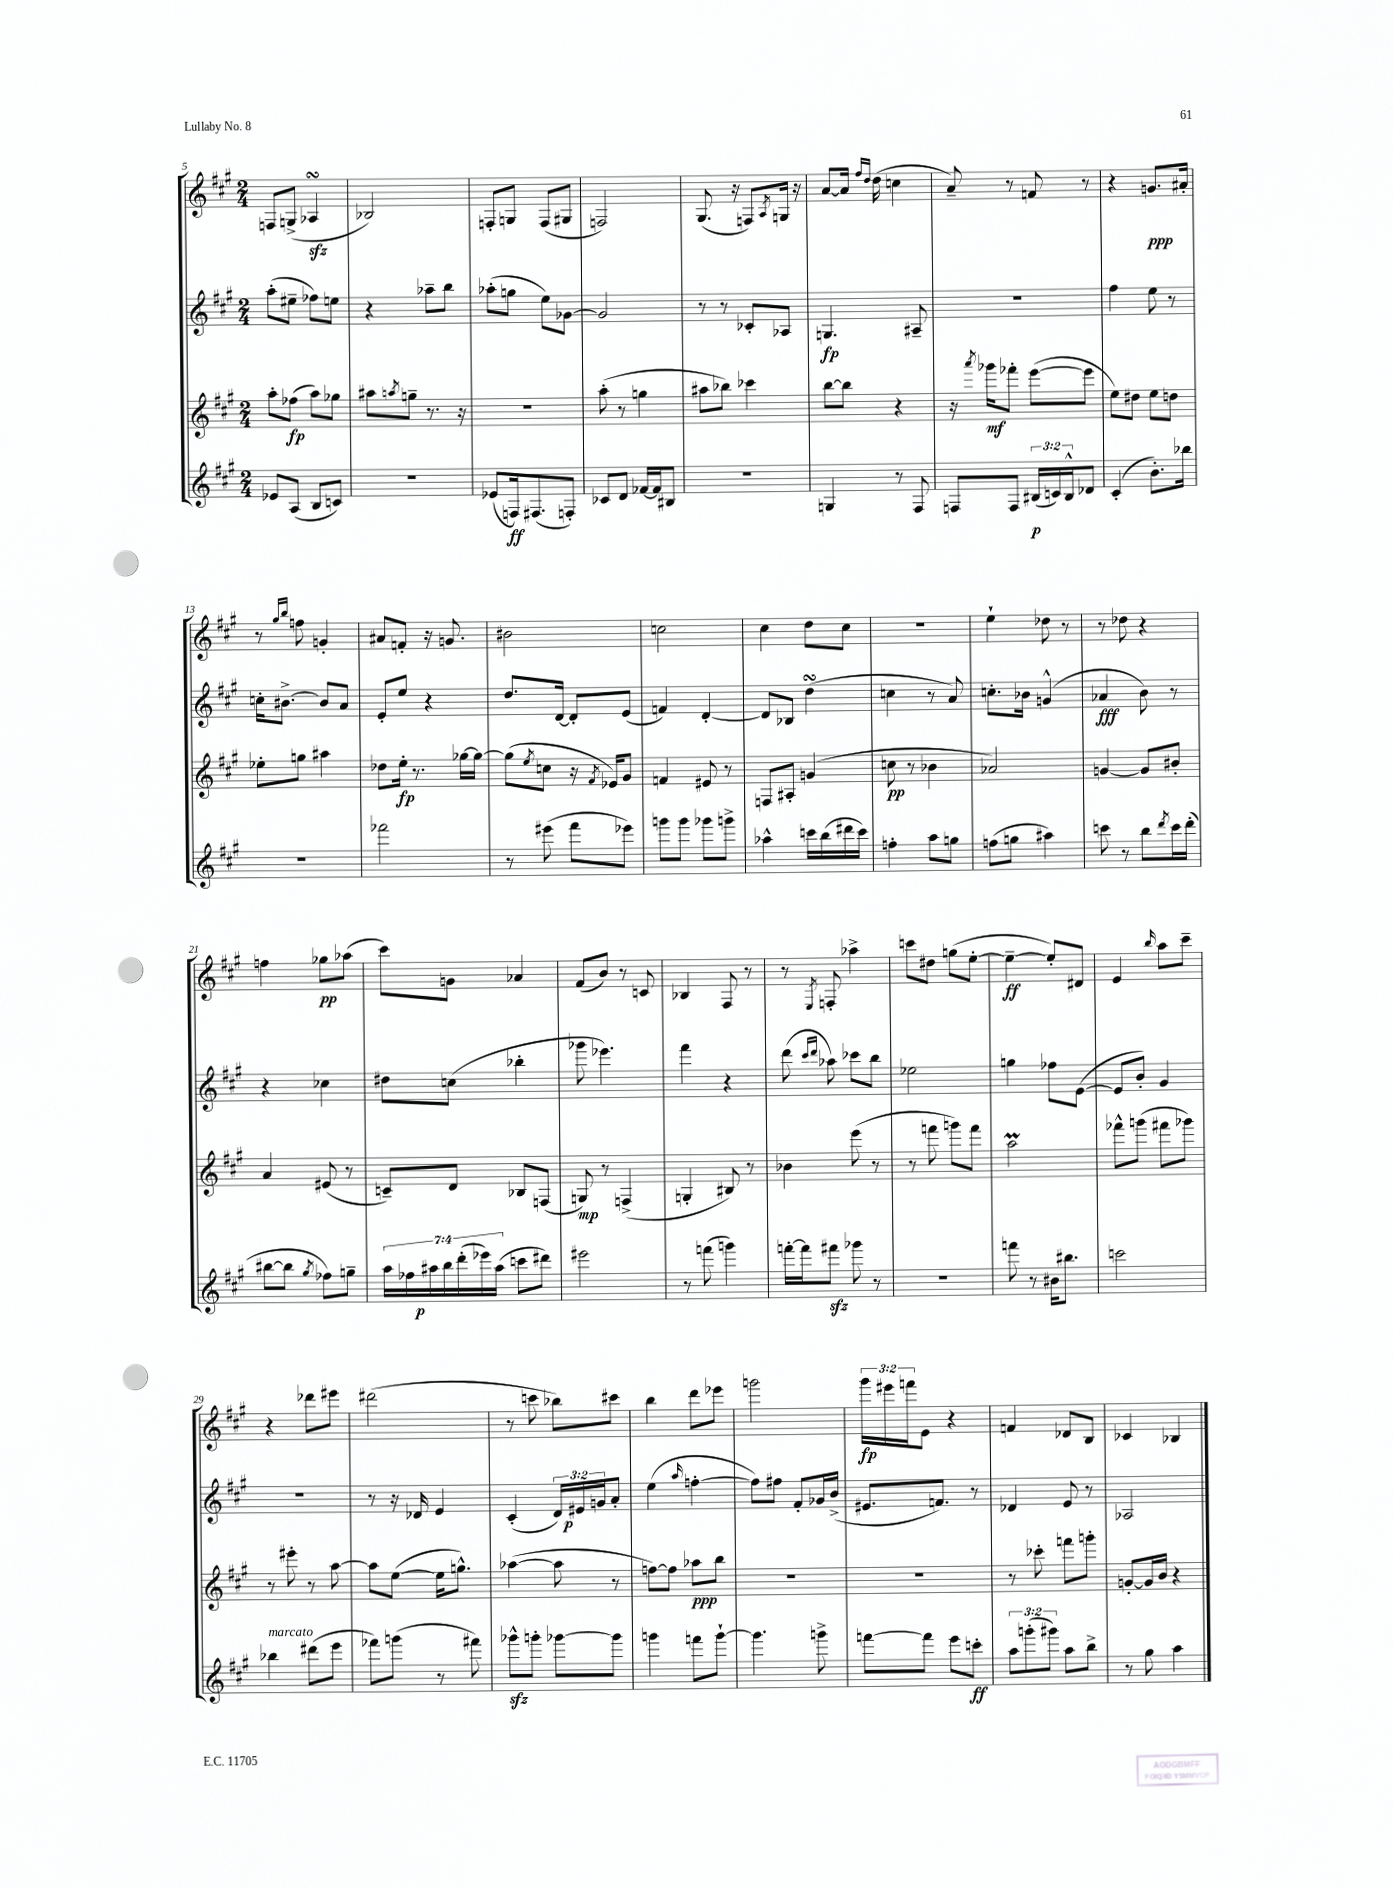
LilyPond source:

<<
\new StaffGroup <<
\new Staff = "s0" {
    \clef treble \key a \major \numericTimeSignature \time 2/4 \override Staff.TupletNumber.text = #tuplet-number::calc-fraction-text
    f8 g8->( aes4\turn\sfz |
    bes2) |
    f8-. g8 f8( gis8 |
    f2) |
    gis8.( r16 f8) \acciaccatura { a8 } g16 r16 |
    a'8~ a'16 \grace { fis''16 d''16 } d''16( c''4 |
    a'8--) r8 f'8 r8 |
    r4 g'8.\ppp ais'16-. |
    r8 \grace { gis''16 b''16 } f''8 g'4-. |
    ais'8 f'8-. r16 g'8. |
    bis'2 |
    c''2 |
    cis''4 d''8 cis''8 |
    r2 |
    e''4-! des''8 r8 |
    r8 des''8 r4 |
    f''4 ges''8\pp aes''8( |
    cis'''8) g'8 aes'4 |
    fis'8( b'8) r8 c'8 |
    bes4 fis8 r8 |
    r8 \acciaccatura { e8 } f8-. aes''4-> |
    c'''8 dis''8 g''8( e''8~-. |
    e''4~--\ff e''8-.) dis'8 |
    e'4 \grace { b''16 } a''8 cis'''8-- |
    r4 des'''8 eis'''8 |
    dis'''2( |
    r8 c'''8 bes''8) cis'''8 |
    b''4 d'''8 ees'''8 |
    g'''2 |
    \tuplet 3/2 { gis'''16\fp eis'''16 f'''16 } e'8 r4 |
    f'4 des'8 b8 |
    ces'4 bes4 \bar "|." |
}
\new Staff = "s1" {
    \clef treble \key a \major \numericTimeSignature \time 2/4 \override Staff.TupletNumber.text = #tuplet-number::calc-fraction-text
    a''8-.( eis''8-- fes''8) e''8 |
    r4 aes''8-- b''8 |
    aes''8-.( g''8 e''8) ges'8~ |
    ges'2 |
    r8 r8 ces'8-. aes8 |
    g4.\fp ais8-- |
    R2 |
    fis''4 e''8 r8 |
    c''16-. bis'8.~-> bis'8 a'8 |
    e'8-. e''8 r4 |
    d''8. d'16~ d'8-. e'8( |
    f'4) d'4~-. |
    d'8 bes8 d''4\turn( |
    c''4 r8 a'8) |
    c''8.-. bes'16 g'4-^( |
    aes'4\fff b'8) r8 |
    r4 ces''4 |
    dis''8 c''8( bes''4-. |
    ges'''8 ees'''4.) |
    fis'''4 r4 |
    d'''8( \grace { cis'''16 d'''16 } aes''8) ces'''8 b''8 |
    ees''2 |
    g''4 fes''8 e'8~( |
    e'8 b'8-.) gis'4 |
    R2 |
    r8 r16 des'16 e'4 |
    cis'4-.( \tuplet 3/2 { d'16) eis'16\p g'16 } a'8-. |
    e''4( \grace { a''16 } f''4~-. |
    f''8) fis''8 fis'8-. ges'16 b'16->( |
    eis'8. f'8.) r8 |
    des'4 e'8 r8 |
    aes2 \bar "|." |
}
\new Staff = "s2" {
    \clef treble \key a \major \numericTimeSignature \time 2/4
    a''8-. fes''8\fp( a''8) ges''8 |
    ais''8 \acciaccatura { a''8 } g''8-- r8. r16 |
    R2 |
    a''8-.( r8 g''4 |
    ais''8 bes''8) ces'''4 |
    b''8~ b''8 r4 |
    r16 \acciaccatura { a'''8 } ges'''16\mf fes'''8-. e'''8~( e'''8 |
    e''8) dis''8 e''8 d''8 |
    ees''8-. g''8 ais''4 |
    des''8 e''16-.\fp r8. ges''16~ ges''16~ |
    ges''8( \acciaccatura { e''8 } c''8 r16 \acciaccatura { fis'8 } ees'16) gis'8 |
    f'4 eis'8 r8 |
    f8 ais8-. g'4( |
    c''8\pp r8 bes'4 |
    aes'2) |
    g'4~ g'8 bis'8-. |
    a'4 eis'8( r8 |
    c'8--) d'8 bes8 f8( |
    g8\mp) r8 f4->( |
    g4-. bis8) r8 |
    bes'4 e'''8( r8 |
    r8 f'''8 g'''8) f'''8 |
    a''2\prall |
    fes'''8-^ g'''8( fis'''8 ges'''8) |
    r8 eis'''8-. r8 a''8~ |
    a''8 e''8~( e''16 g''8.-^) |
    aes''4~( aes''8 r8 |
    f''8~) f''8 aes''8\ppp b''8 |
    r2 |
    R2 |
    r8 ces'''8-. f'''8 g'''8-. |
    g'8~-. g'16 b'16 r4 \bar "|." |
}
\new Staff = "s3" {
    \clef treble \key a \major \numericTimeSignature \time 2/4 \override Staff.TupletNumber.text = #tuplet-number::calc-fraction-text
    ees'8 a8( b8 c'8) |
    r2 |
    ees'8( f16\ff) fis8.( f8-.) |
    ces'8 d'8 fes'16~ fes'16 bis8 |
    r2 |
    g4 r8 fis8 |
    f8 f8 \tuplet 3/2 { bis16\p( c'16) bis16-^ } des'8 |
    cis'4-.( b'8.-.) bes''16 |
    R2 |
    fes'''2 |
    r8 eis'''8( fis'''8 ees'''8) |
    g'''8 g'''8 ges'''8 g'''8-> |
    aes''4-^ c'''16 b''16( dis'''16 c'''16) |
    f''4-. a''8 g''8 |
    f''8( g''8 ais''4) |
    c'''8 r8 b''8 \acciaccatura { d'''8 } c'''16 d'''16-.( |
    bis''8~ bis''8 \acciaccatura { gis''8 } fes''8) g''8-- |
    \tuplet 7/4 { a''16 fes''16 ais''16\p b''16 d'''16-.( ees'''16) ais''16( } c'''8 dis'''8) |
    eis'''2 |
    r8 f'''8( g'''4) |
    f'''16~-. f'''16 fis'''8\sfz ges'''8 r8 |
    r2 |
    f'''8 r8 bis'16 bis''8. |
    c'''2 |
    bes''4^\markup { \italic "marcato" } dis'''8( e'''8 |
    fes'''8) g'''8( r8 fis'''8) |
    ges'''8-^\sfz g'''8-. ges'''8~ ges'''8 |
    g'''4 f'''8 g'''8~-! |
    g'''4. g'''8-> |
    f'''8~ f'''8 e'''8 c'''8-.\ff |
    \tuplet 3/2 { a''8 g'''8-.( gis'''8) } a''8 b''8-> |
    r8 gis''8 a''4 \bar "|." |
}
>>
>>
\layout { \context { \Score currentBarNumber = #5 } }
